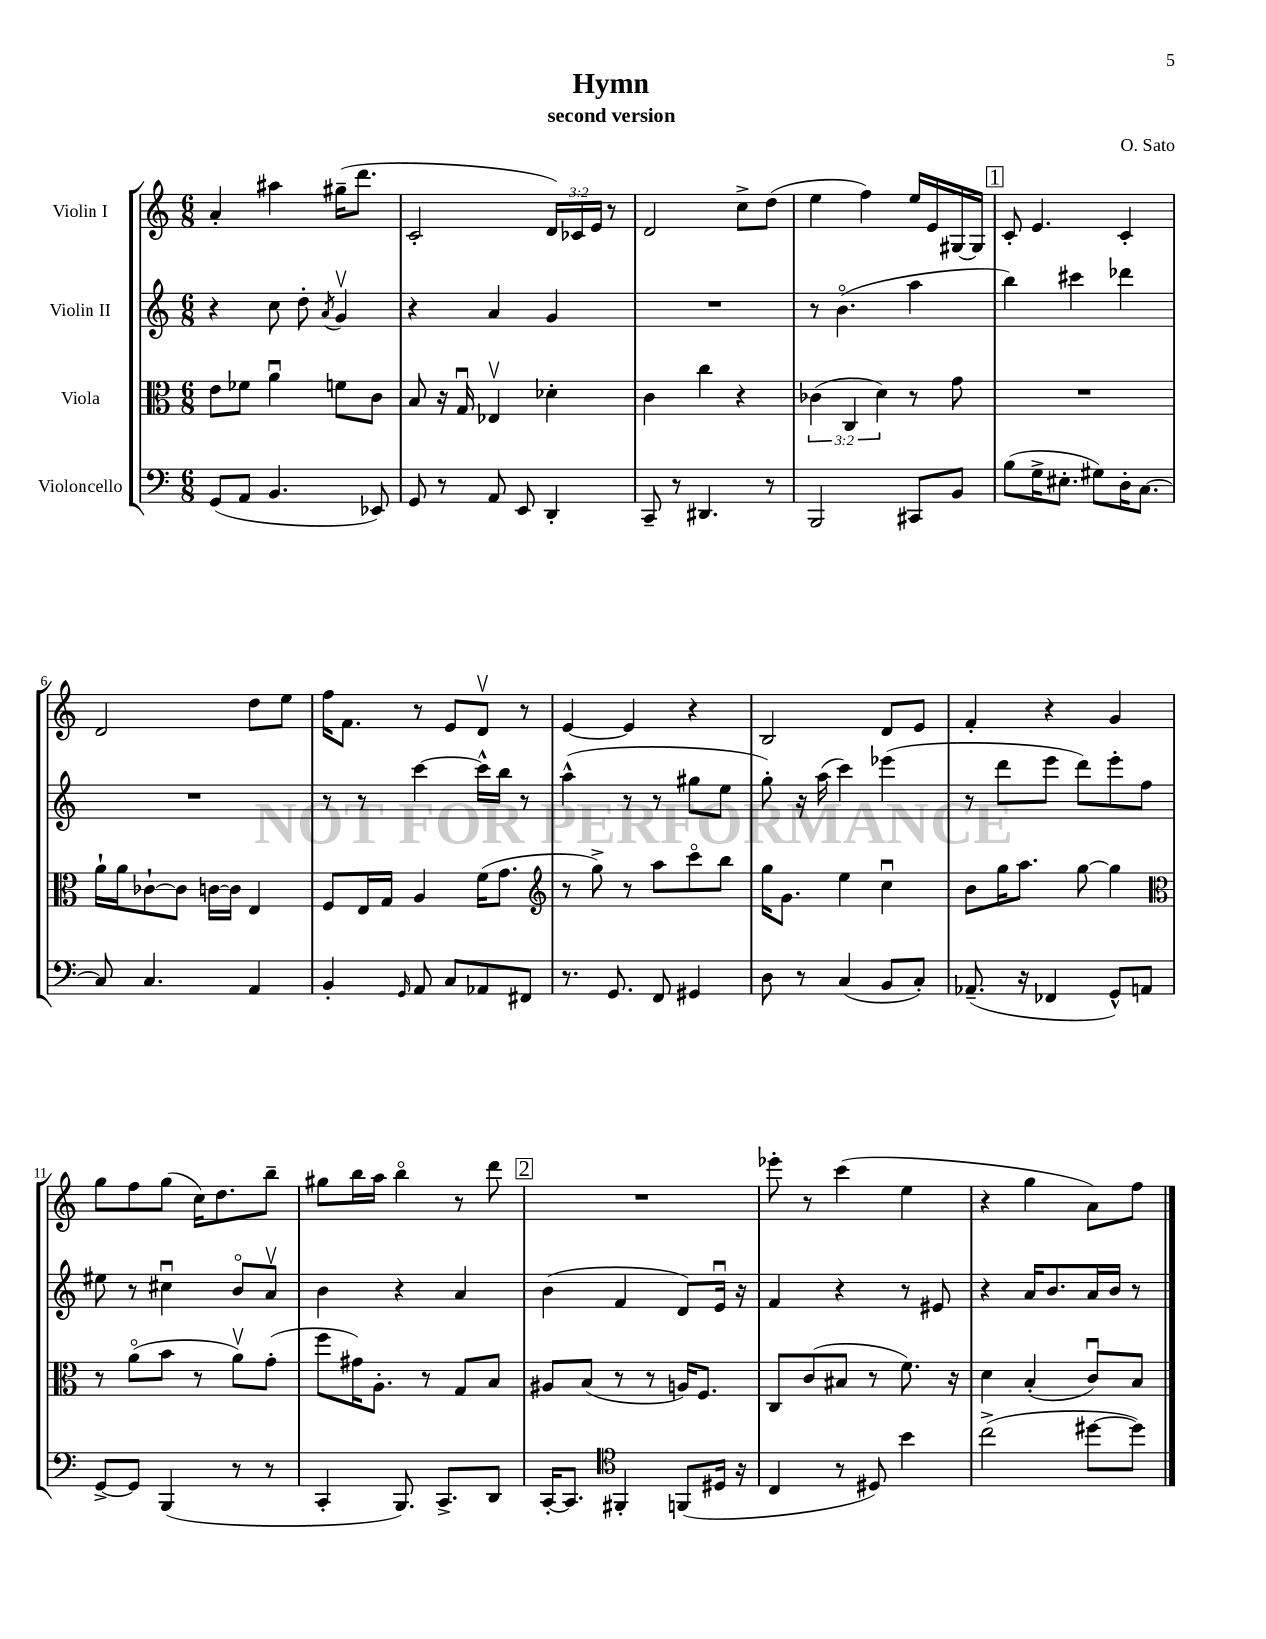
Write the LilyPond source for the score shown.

\header { title = "Hymn" composer = "O. Sato" subtitle = "second version" }
<<
\new StaffGroup <<
\new Staff = "s0" \with { instrumentName = "Violin I" } {
    \clef treble \key c \major \numericTimeSignature \time 6/8 \override Staff.TupletNumber.text = #tuplet-number::calc-fraction-text
    a'4-. ais''4 gis''16--( d'''8. |
    c'2-. \tuplet 3/2 { d'16) ces'16 e'16 } r8 |
    d'2 c''8-> d''8( |
    e''4 f''4) e''16 e'16 gis16~ gis16 |
    \mark \markup { \box "1" } c'8-. e'4. c'4-. |
    d'2 d''8 e''8 |
    f''16 f'8. r8 e'8 d'8\upbow r8 |
    e'4~ e'4 r4 |
    b2 d'8 e'8 |
    f'4-. r4 g'4 |
    g''8 f''8 g''8( c''16) d''8. b''8-- |
    gis''8 b''16 a''16 b''4\flageolet r8 d'''8 |
    \mark \markup { \box "2" } R2. |
    ees'''8-. r8 c'''4( e''4 |
    r4 g''4 a'8) f''8 \bar "|." |
}
\new Staff = "s1" \with { instrumentName = "Violin II" } {
    \clef treble \key c \major \numericTimeSignature \time 6/8
    r4 c''8 d''8-. \acciaccatura { a'8 } g'4\upbow |
    r4 a'4 g'4 |
    R2. |
    r8 b'4.\flageolet( a''4 |
    \mark \markup { \box "1" } b''4) cis'''4 des'''4 |
    R2. |
    r8 r8 c'''4~ c'''16-^ b''16 r8 |
    a''4-^( r8 r8 gis''8 e''8 |
    g''8-.) r16 a''16( c'''4) ees'''4( |
    r8 d'''8 e'''8 d'''8) e'''8-. f''8 |
    eis''8 r8 cis''4\downbow b'8\flageolet a'8\upbow |
    b'4 r4 a'4 |
    \mark \markup { \box "2" } b'4( f'4 d'8) e'16\downbow r16 |
    f'4 r4 r8 eis'8 |
    r4 a'16 b'8. a'16 b'16 r8 \bar "|." |
}
\new Staff = "s2" \with { instrumentName = "Viola" } {
    \clef alto \key c \major \numericTimeSignature \time 6/8 \override Staff.TupletNumber.text = #tuplet-number::calc-fraction-text
    e'8 fes'8 a'4\downbow f'8 c'8 |
    b8 r16 g16\downbow ees4\upbow des'4-. |
    c'4 c''4 r4 |
    \tuplet 3/2 { ces'4( c4 d'4) } r8 g'8 |
    \mark \markup { \box "1" } R2. |
    a'16-! a'16 ces'8~-! ces'8 c'16~ c'16 e4 |
    f8 e16 g16 a4 f'16( g'8. |
    \clef treble r8 g''8->) r8 a''8 c'''8\flageolet b''8 |
    g''16 g'8. e''4 c''4\downbow |
    b'8 g''16 a''8. g''8~ g''4 |
    \clef alto r8 a'8\flageolet( b'8 r8 a'8\upbow) g'8-.( |
    f''8 gis'16) a8.-. r8 g8 b8 |
    \mark \markup { \box "2" } ais8 b8( r8 r8 a16) f8. |
    c8 c'8( bis8 r8 f'8.) r16 |
    d'4 b4-.( c'8\downbow) b8 \bar "|." |
}
\new Staff = "s3" \with { instrumentName = "Violoncello" } {
    \clef bass \key c \major \numericTimeSignature \time 6/8
    g,8( a,8 b,4. ees,8) |
    g,8 r8 a,8 e,8 d,4-. |
    c,8-- r8 dis,4. r8 |
    b,,2 cis,8 b,8 |
    \mark \markup { \box "1" } b8( g16-> eis8.-. gis8) d16-. c8.~ |
    c8 c4. a,4 |
    b,4-. \grace { g,16 } a,8 c8 aes,8 fis,8 |
    r8. g,8. f,8 gis,4 |
    d8 r8 c4( b,8 c8-.) |
    aes,8.--( r16 fes,4 g,8-^) a,8 |
    g,8~-> g,8 b,,4( r8 r8 |
    c,4-. b,,8.) c,8.-> d,8 |
    \mark \markup { \box "2" } c,16~-. c,8. \clef tenor fis,4-. f,8( dis16 r16 |
    c4 r8 dis8) b'4 |
    c''2->( dis''8~ dis''8) \bar "|." |
}
>>
>>
